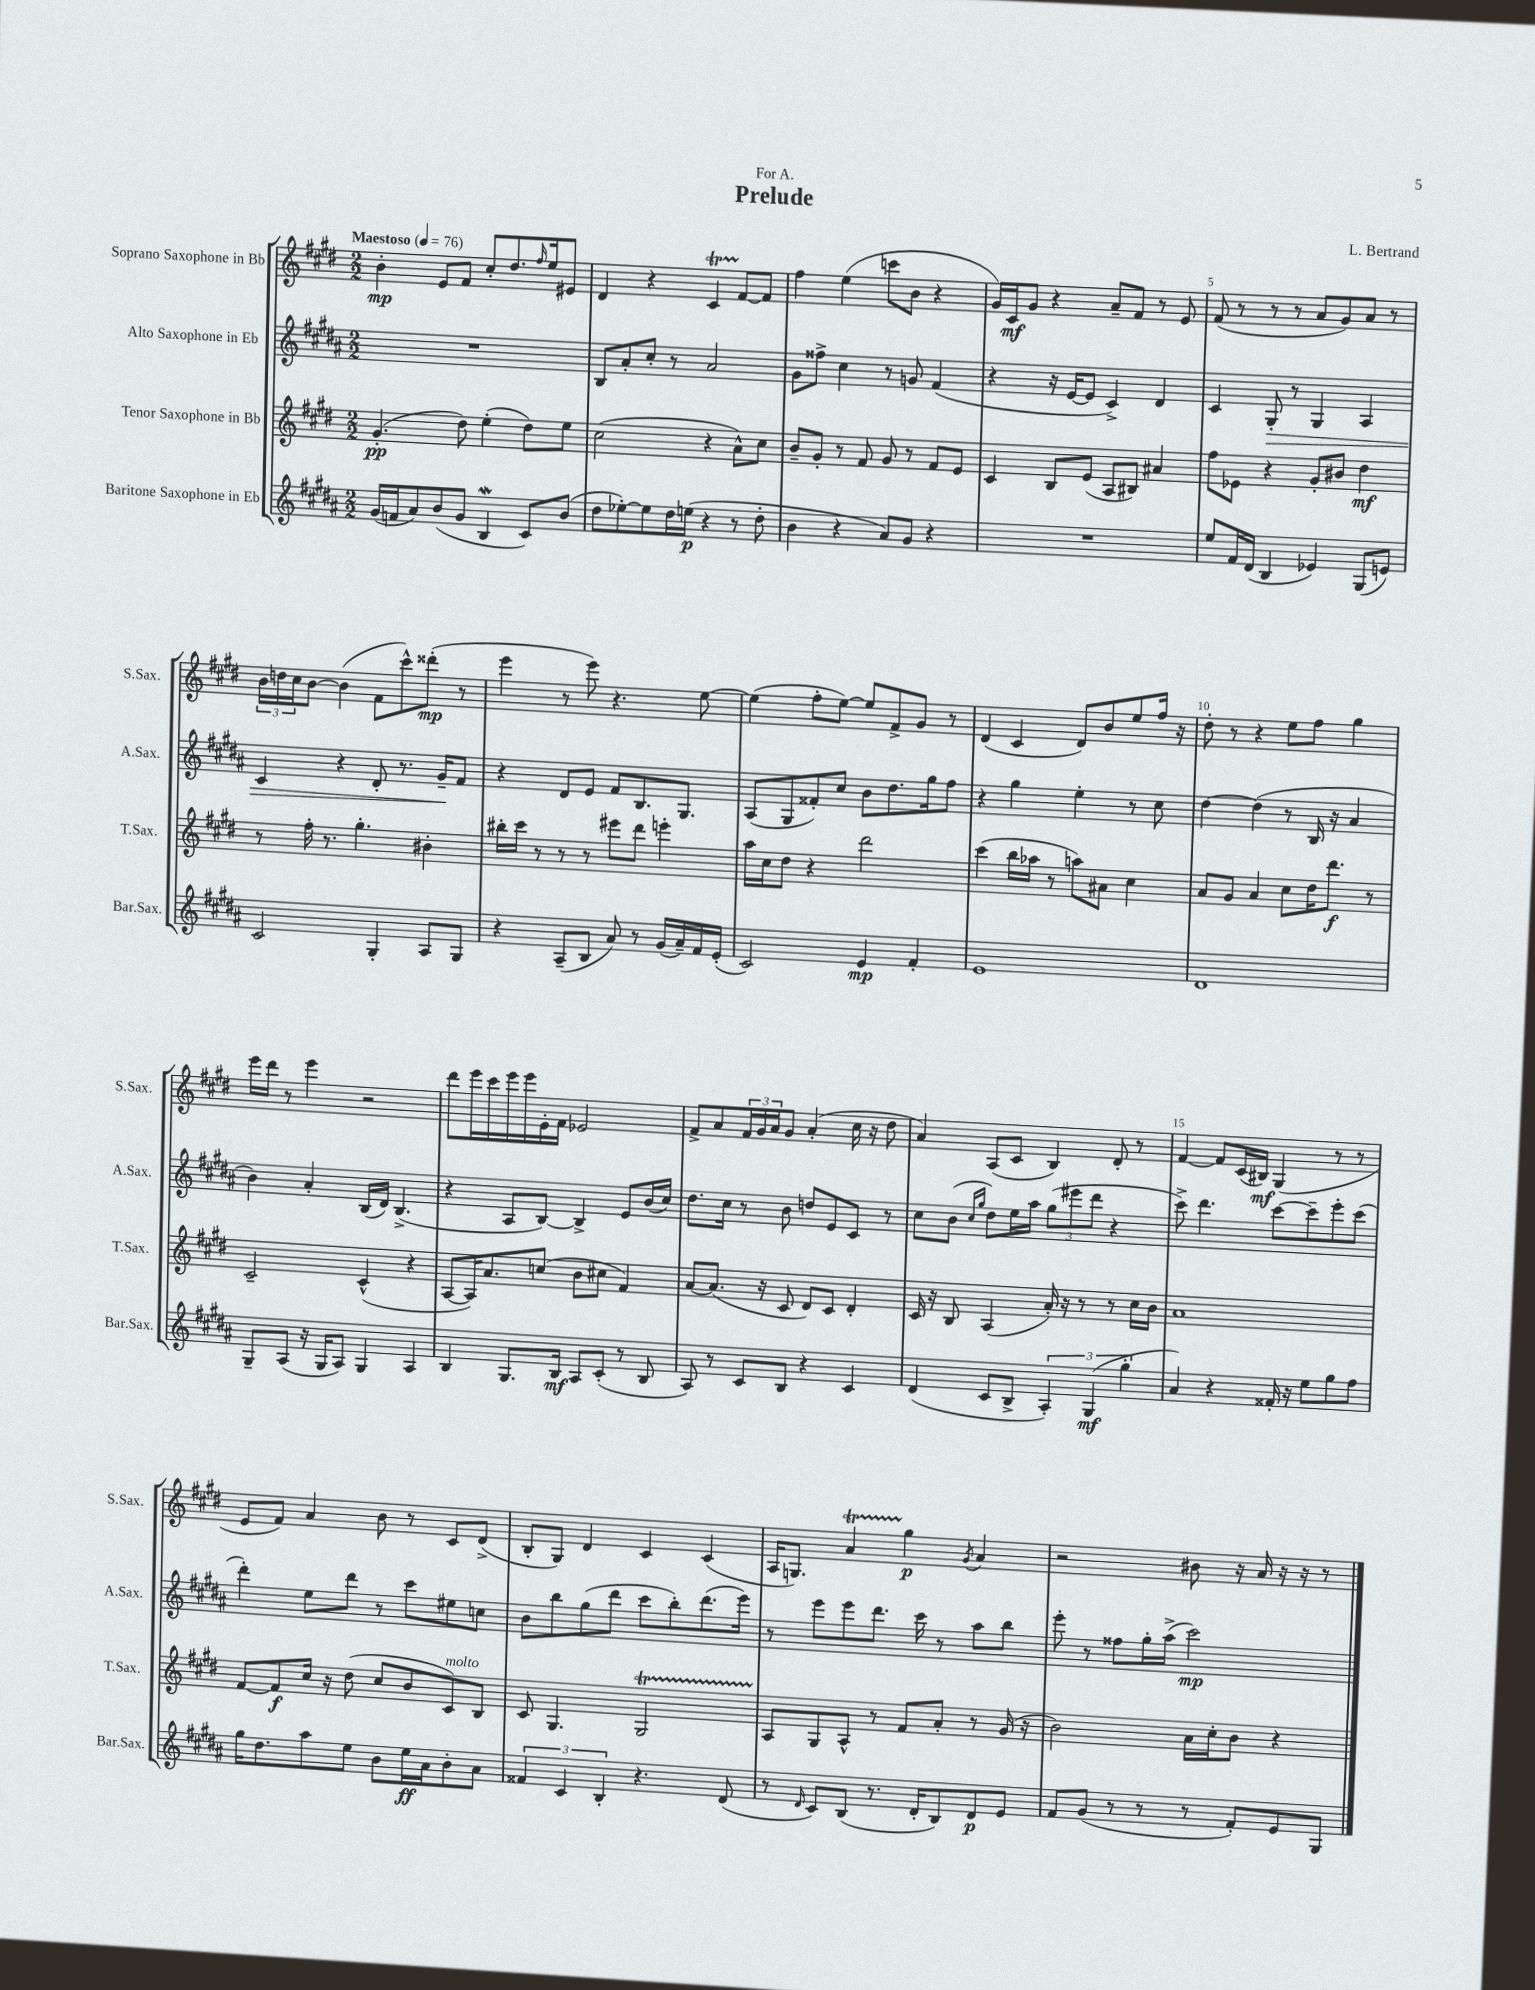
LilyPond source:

\header { title = "Prelude" composer = "L. Bertrand" dedication = "For A." }
<<
\new StaffGroup <<
\new Staff = "s0" \with { instrumentName = "Soprano Saxophone in Bb" shortInstrumentName = "S.Sax." } {
    \clef treble \key e \major \numericTimeSignature \time 2/2 \tempo "Maestoso" 4 = 76
    b'4-.\mp e'8 fis'8 cis''8-. dis''8. \grace { fis''16 } e''16 eis'8 |
    dis'4 r4 cis'4\startTrillSpan fis'8~\stopTrillSpan fis'8 |
    fis''4 e''4( c'''8 b'8 r4 |
    gis'16) cis'16\mf gis'8 r4 a'8-- fis'8 r8 e'8 |
    fis'8( r8 r8 r8 a'8 gis'8) a'8 r8 |
    \tuplet 3/2 { b'16 d''16 cis''16 } b'8~ b'4( fis'8 cis'''8-^) disis'''8-.\mp( r8 |
    e'''4 r8 e'''8) r4. e''8~ |
    e''4( fis''8-. e''8~) e''8 fis'8-> gis'8 r8 |
    dis'4( cis'4 dis'8) b'8 e''8 fis''16 r16 |
    dis''8-. r8 r4 e''8 fis''8 gis''4 |
    e'''16 dis'''16 r8 e'''4 r2 |
    dis'''8 e'''16 cis'''16 e'''16 e'''16 e'16-. fis'16 ees'2 |
    fis'8-> a'8 \tuplet 3/2 { fis'16 gis'16 a'16 } gis'8 a'4-.( cis''16 r16 dis''8 |
    a'4) a8( cis'8 b4) dis'8-. r8 |
    fis'4~ fis'8 cis'16( bis16\mf) gis4( r8 r8 |
    e'8 fis'8) a'4 b'8 r8 cis'8 dis'8->( |
    b8-. gis8) dis'4 cis'4 cis'4( |
    a16 g8.) a'4\startTrillSpan gis''4\stopTrillSpan\p \acciaccatura { gis'8 } a'4 |
    r2 bis'8 r16 a'16 r16 r16 r8 \bar "|." |
}
\new Staff = "s1" \with { instrumentName = "Alto Saxophone in Eb" shortInstrumentName = "A.Sax." } {
    \clef treble \key b \major \numericTimeSignature \time 2/2
    R1 |
    b8 ais'8-. cis''8-. r8 ais'2 |
    gis'8 fisis''8-> cis''4 r8 g'8 fis'4( |
    r4 r16 e'16~ e'8 cis'4->) dis'4 |
    cis'4 gis8-.\> r8 gis4 ais4 |
    cis'4 r4 dis'8-. r8. gis'16--\! fis'8 |
    r4 dis'8 e'8 fis'8 b8. gis8. |
    ais8( gis8 fisis'8-.) cis''8 b'8 dis''8. gis''16 fis''8 |
    r4 gis''4 e''4-. r8 cis''8 |
    dis''4~ dis''4( r8 b16 r16 ais'4 |
    b'4) ais'4-. b16( dis'16) b4.->( |
    r4 ais8 b8~) b4-> e'8 b'16( cis''16) |
    dis''8. cis''16 r8 b'8 d''8 e'8 cis'8 r8 |
    cis''8 b'8( \grace { cis''16 gis''16 } dis''8) e''16 ais''16 \tuplet 3/2 { gis''8( eis'''8 dis'''8 } r4 |
    cis'''8->) dis'''4. cis'''8~ cis'''8-- e'''8-. cis'''8( |
    dis'''4-.) e''8 dis'''8 r8 cis'''8 eis''8 c''8 |
    b'8 b''8 gis''8( dis'''8 cis'''8 b''8-.) dis'''8.( e'''16) |
    r8 e'''8 e'''8 dis'''8. cis'''16 r8 ais''8 b''8 |
    e'''8-. r8 fisis''8 gis''16-. ais''16->( cis'''2\mp) \bar "|." |
}
\new Staff = "s2" \with { instrumentName = "Tenor Saxophone in Bb" shortInstrumentName = "T.Sax." } {
    \clef treble \key e \major \numericTimeSignature \time 2/2
    gis'4.-.\pp( dis''8) e''4-.( dis''8) e''8 |
    cis''2( r4 a'8-^) cis''8 |
    b'8-- gis'8-. r8 fis'8 gis'8 r8 fis'8 e'8 |
    cis'4 b8 e'8( a8 bis8) ais'4 |
    fis''8 ees'8 r4 gis'8-. bis'8 dis''4\mf |
    r8 fis''16-. r8. gis''4.-. bis'4-. |
    bis''16-. cis'''16 r8 r8 r8 eis'''8 dis'''8 e'''4-. |
    a''16 cis''16 dis''8 r4 dis'''2 |
    cis'''4( b''16 aes''16 r8 a''8) ais'8 cis''4 |
    a'8 gis'8 a'4 cis''8 dis''16 dis'''8.\f r8 |
    cis'2-- cis'4-^( r4 |
    a8~ a16) a'8. c''8( b'8 cis''8 fis'4) |
    a'8~ a'8.( r16 cis'8 dis'8) cis'8 dis'4-. |
    cis'16 r16 b8 a4( a'16-.) r16 r8 r8 cis''16 b'16 |
    a'1 |
    fis'8~ fis'8\f cis''16 r16 dis''8( cis''8 b'8 cis'8^\markup { \italic "molto" }) b8 |
    cis'8 gis4. gis2\startTrillSpan |
    a8\stopTrillSpan gis8 a8-^ r8 fis'8 a'8-. r8 gis'16( r16 |
    b'2) a'16 cis''16-. b'8 r4 \bar "|." |
}
\new Staff = "s3" \with { instrumentName = "Baritone Saxophone in Eb" shortInstrumentName = "Bar.Sax." } {
    \clef treble \key b \major \numericTimeSignature \time 2/2
    gis'16( f'16 ais'8) b'8( gis'8 b4\mordent cis'8) b'8( |
    dis''8 ees''8~-.) ees''8 dis''16 e''16\p( r4 r8 dis''8-. |
    b'4 r4 ais'8) gis'8 r4 |
    R1 |
    e''8 fis'16 dis'16( b4 ees'4) gis8( e'8) |
    cis'2 gis4-. ais8 gis8 |
    r4 ais8--( b8 ais'8) r8 gis'16( ais'16--) fis'16 e'16-.( |
    cis'2) e'4\mp fis'4-. |
    e'1 |
    dis'1 |
    gis8-- ais8( r16 gis16 ais8) gis4 ais4 |
    b4 gis8. b16\mf ais8 cis'8-.( r8 b8 |
    ais8) r8 cis'8 b8 r4 cis'4 |
    dis'4( cis'8 b8-> \tuplet 3/2 { ais4-.) gis4\mf( gis''4-. } |
    ais'4) r4 fisis'16-. r16 e''8 gis''8 fis''8 |
    gis''16 dis''8. ais''8 e''8 b'8 e''16\ff ais'16 b'8-. ais'8 |
    \tuplet 3/2 { fisis'4 cis'4 b4-. } r4. dis'8( |
    r8 \grace { dis'16 } cis'8) b8( r8. dis'16-. b8) dis'8\p e'8 |
    fis'8 gis'8( r8 r8 r8 fis'8-.) e'8 gis8 \bar "|." |
}
>>
>>
\layout { \context { \Score \override BarNumber.break-visibility = ##(#f #t #t) barNumberVisibility = #(every-nth-bar-number-visible 5) } }
